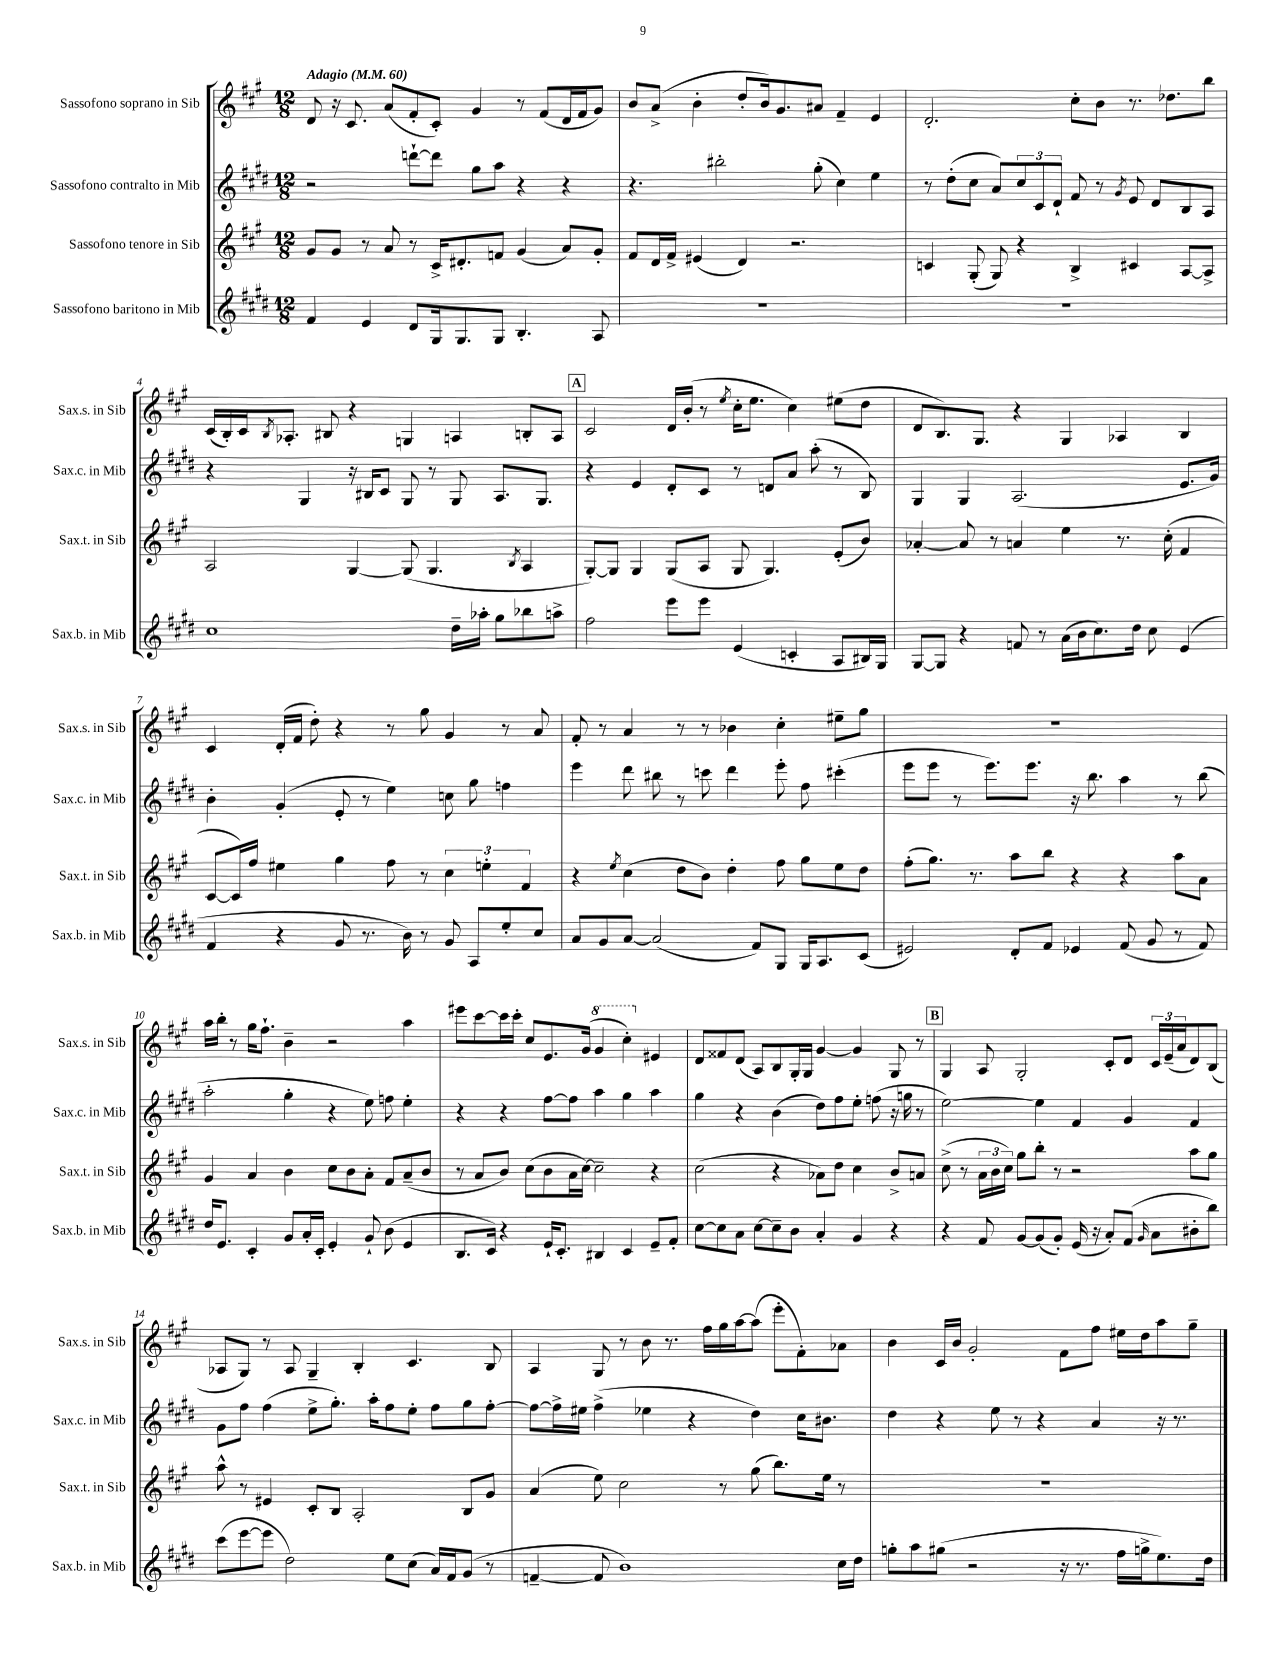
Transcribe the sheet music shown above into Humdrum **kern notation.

**kern	**kern	**kern	**kern
*part4	*part3	*part2	*part1
*staff4	*staff3	*staff2	*staff1
*I"Sassofono baritono in Mib	*I"Sassofono tenore in Sib	*I"Sassofono contralto in Mib	*I"Sassofono soprano in Sib
*I'Sax.b. in Mib	*I'Sax.t. in Sib	*I'Sax.c. in Mib	*I'Sax.s. in Sib
*clefG2	*clefG2	*clefG2	*clefG2
*k[f#c#g#d#]	*k[f#c#g#]	*k[f#c#g#d#]	*k[f#c#g#]
*M12/8	*M12/8	*M12/8	*M12/8
*MM60	*MM60	*MM60	*MM60
=1	=1	=1	=1
!	!	!	!LO:TX:a:B:t=Adagio
4f#/	8g#/L	2r	8d/
.	8g#/J	.	16r
.	.	.	8.c#/
4e/	8r	.	.
.	8a/	.	(8a/L
8d#/L	8r	[8dddn`\L	8f#'/
16G#/k	16c#^/KL	8ddd\J]	8c#'/J)
8.G#/	8.d#X'/	.	.
.	.	8gg#\L	4g#/
8G#/J	8fn/J	8aa\J	.
4.B'/	(4g#/	4r	8r
.	.	.	(8f#/L
.	8a/L)	4r	16d/L
.	.	.	16f#/J
8A/	8g#'/J	.	8g#/J)
=2	=2	=2	=2
1.r	8f#/L	4.r	8b/L
.	16d/L	.	(8a^/J
.	16f#^/JJ	.	.
.	(4e#X/	.	4b'\
.	.	2bb#X'\	.
.	4d/)	.	8dd'/L
.	.	.	16b/k)
.	.	.	8.g#/
.	2.r	.	.
.	.	(8gg#'\	8a#X/J
.	.	4cc#\)	4f#~/
.	.	4ee\	4e/
=3	=3	=3	=3
1.r	4cn/	8r	2.d'/
.	.	(8dd#'\L	.
.	(8G#'/	8cc#\J	.
.	8G#/)	8a/L)	.
.	4r	12cc#/	.
.	.	12c#/	.
.	.	12d#`/J	.
.	4B^/	8f#/	8cc#'\L
.	.	8r	8b\J
.	.	8qg#/	.
.	4c#X/	8e/	8.r
.	.	8d#/L	.
.	.	.	8.dd-X\L
.	[8A/L	8B/	.
.	8A^/J]	8A/J	8bb\J
!!LO:LB:g=z
=4	=4	=4	=4
1cc#	2A/	4r	(16c#/LL
.	.	.	16B'/)
.	.	.	16c#/J
.	.	.	8qB/
.	.	.	8.A-X'/J
.	.	4G#/	.
.	.	.	8B#X/
.	[4G#/	16r	4r
.	.	16B#X/KL	.
.	.	8c#/J	.
.	(8G#/]	8G#/	4Gn/
.	4.G#/	8r	.
16dd#~\LL	.	8G#/	4An/
16aa-X'\JJ	.	.	.
8gg#\L	.	8.A/L	.
.	8qB/	.	.
8bb-X\	4A/	.	8Bn'/L
.	.	8.G#/J	.
8aan^\J	.	.	8A/J
!!LO:REH:place=s1:t=A
=5	=5	=5	=5
2ff#\	[8G#'/L)	4r	2c#/
.	8G#/J]	.	.
.	4G#/	4e/	.
8eee\L	(8G#/L	8d#'/L	16d/LL
.	.	.	(16b'/JJ
8eee\J	8A/J	8c#/J	8r
.	.	.	8qee/
(4e/	8G#/	8r	16cc#'\KL
.	.	.	8.ee\J
.	4.G#/)	8dn/L	.
4cn'/	.	8a/J	4cc#\)
.	.	(8aa'\	.
8A/L	(8e'/L	8r	(8ee#X\L
16B#X/L)	8b/J)	8B/)	8dd\J
16G#/JJ	.	.	.
=6	=6	=6	=6
[8G#/L	[4a-X'/	4G#/	8d/L
8G#/J]	.	.	8.B/)
4r	8a-/]	4G#/	.
.	.	.	8.G#/J
.	8r	.	.
8fn/	4an/	(2.A/	4r
8r	.	.	.
(16a\LL	4ee\	.	4G#/
16b\J	.	.	.
8.cc#\)	.	.	.
.	8.r	.	4A-X/
16dd#\Jk	.	.	.
8cc#\	.	.	.
.	(16cc#'\	.	.
(4e/	4f#/	8.e/L	4B/
.	.	16g#/Jk)	.
!!LO:LB:g=z
=7	=7	=7	=7
4f#/	[8c#/L	4b'\	4c#/
.	16c#/L])	.	.
.	16ff#/JJ	.	.
4r	4ee#X\	(4g#'/	(16d'/LL
.	.	.	16f#/JJ
.	.	.	8dd'\)
8g#/	4gg#\	8e'/	4r
8.r	.	8r	.
.	8ff#\	4ee\)	8r
16b\)	.	.	.
8r	8r	.	8gg#\
8g#/	6cc#\	8ccn\	4g#/
8A/L	.	8gg#\	.
.	6een'\	.	.
8ee'/	.	4ffn\	8r
.	6f#/	.	.
8cc#/J	.	.	8a/
=8	=8	=8	=8
8a/L	4r	4eee\	8f#'/
8g#/	.	.	8r
.	8qee/	.	.
[8a/J	(4cc#\	8ddd#\	4a/
(2a/]	.	8bb#X\	.
.	8dd\L	8r	8r
.	8b\J)	8cccn\	8r
.	4dd'\	4ddd#\	4b-X\
8f#/L)	.	.	.
8G#/J	8ff#\	8eee'\	4cc#'\
16G#/KL	8gg#\L	8ff#\	.
8.A/	.	.	.
.	8ee\	(4ccc#X'\	8ee#X~\L
(8c#/J	8dd\J	.	8gg#\J
=9	=9	=9	=9
2e#X/)	(8ff#'\L	8eee\L	1.r
.	8.gg#\J)	8eee\J	.
.	.	8r	.
.	8.r	.	.
.	.	8.eee\L)	.
8d#'/L	8aa\L	.	.
.	.	8.eee\J	.
8f#/J	8bb\J	.	.
4e-X/	4r	16r	.
.	.	8.bb\	.
(8f#/	4r	4aa\	.
8g#/	.	.	.
8r	8aa\L	8r	.
8f#/)	8a\J	(8bb\	.
!!LO:LB:g=z
=10	=10	=10	=10
16dd#/KL	4g#/	2aa'\	16aa\LL
8.e/J	.	.	16bb'\JJ
.	.	.	8r
4c#'/	4a/	.	16gg#\KL
.	.	.	8.ff#`\J
8g#/L	4b\	4gg#'\	4b~\
16a'/L	.	.	.
16c#'/JJ	.	.	.
4e'/	8cc#\L	4r	2r
.	8b\	.	.
8g#`/	8a'\J	8ee\)	.
(8b\	8f#/L	8ffn\	.
4e/	(8a~/	4ee'\	4aa\
.	8b/J	.	.
=11	=11	=11	=11
8.B/L	8r	4r	8eee#X\L
.	8a/L	.	[8ccc#\
16c#/Jk)	.	.	.
4r	8b/J)	4r	16ccc#\L]
.	.	.	16ccc#'\JJ
.	(8cc#\L	.	8cc#/L
16e`/KL	8b\	[8ff#\L	8.e/
8.c#'/J	.	.	.
.	16a\L	8ff#\J]	.
.	[16cc#\JJ)	.	(16g#/Jk
*	*	*	*8va
4B#X/	2cc#~\]	4aa\	4gg#/
4c#/	.	4gg#\	4ccc#'\)
*	*	*	*X8va
8e~/L	4r	4aa\	4e#X/
8f#'/J	.	.	.
=12	=12	=12	=12
[8cc#\L	(2cc#\	4gg#\	8d/L
8cc#\]	.	.	8f##X/
8a\J	.	4r	(8d/J
[8cc#\L	.	.	8A/L)
8cc#~\]	4r	(4b\	8B/
8b\J	.	.	16G#'/L
.	.	.	16G#/JJ
4a'/	8a-X\L)	8dd#\L)	[4g#/
.	8dd\J	8ff#\	.
4g#/	4cc#\	8ee'\J	4g#/]
.	.	(8ffn\	.
4r	8b^/L	16r	8G#/
.	.	16ggn\	.
.	8an/J	8r	8r
!!LO:REH:place=s1:t=B
=13	=13	=13	=13
4r	(8cc#^\	[2ee\)	4G#/
.	8r	.	.
8f#/	24a\LL	.	8A/
.	24b\	.	.
.	24cc#\JJ)	.	.
[8g#/L	8gg#\L	.	2G#'/
(8g#/]	8bb'\J	4ee\]	.
8g#'/J)	8r	.	.
(16e/	2r	4f#/	.
16r	.	.	.
8a'/L)	.	.	8c#'/L
(8f#/J	.	4g#/	8d/J
16qqg#/	.	.	.
8a\L	.	.	24c#/LL
.	.	.	(24e~/
.	.	.	24a/J
8b#X'\	8aa\L	4f#/	8d/)
8bb\J)	8gg#\J	.	(8B/J
!!LO:LB:g=z
=14	=14	=14	=14
(8ccc#\L	8aa^^\	8g#\L	8A-X/L
[8eee\	8r	8ff#\J	8G#/J)
8eee\J]	4e#X/	(4ff#\	8r
2dd#\)	.	.	8A-/
.	8c#'/L	8ee^\L	4G#~/
.	8B/J	8.gg#'\J)	.
.	2A'/	.	4B'/
.	.	16aa'\KL	.
8ee\L	.	8ff#\	.
(8cc#\J	.	8ee'\J	4.c#/
16a/LL)	.	8ff#\L	.
16f#/J	.	.	.
(8g#/J	8B/L	8gg#\	.
8r	8g#/J	[8ff#'\J	8B/
=15	=15	=15	=15
[4fn~/	(4a/	8ff#\L_	4A/
.	.	16ff#^\L]	.
.	.	16ee#X\JJ	.
8f/]	8ee\)	(4ff#^\	8G#/
1b)	2cc#\	.	8r
.	.	4ee-X\	8b\
.	.	.	8.r
.	.	4r	.
.	.	.	16ff#\LL
.	8r	.	16gg#\
.	.	.	[16aa\J
.	(8gg#\	4dd#\)	(8aa\J]
.	8.bb\L)	.	8eee'\L
.	.	16cc#\KL	8f#'\)
.	16ee\Jk	8.b#X\J	.
16cc#\LL	8r	.	8a-X\J
16dd#\JJ	.	.	.
=16	=16	=16	=16
8ggn'\L	1.r	4dd#\	4b\
8aa\	.	.	.
(8gg#X\J	.	4r	16c#/LL
.	.	.	16b/JJ
2r	.	.	2g#'/
.	.	8ee\	.
.	.	8r	.
.	.	4r	.
16r	.	.	8f#\L
8.r	.	.	.
.	.	4a/	8ff#\J
16ff#\LL	.	.	16ee#X\LL
16ggn^\J	.	.	16dd\J
8.ee\)	.	16r	8aa\
.	.	8.r	.
.	.	.	8gg#~\J
16dd#\Jk	.	.	.
==	==	==	==
*-	*-	*-	*-
